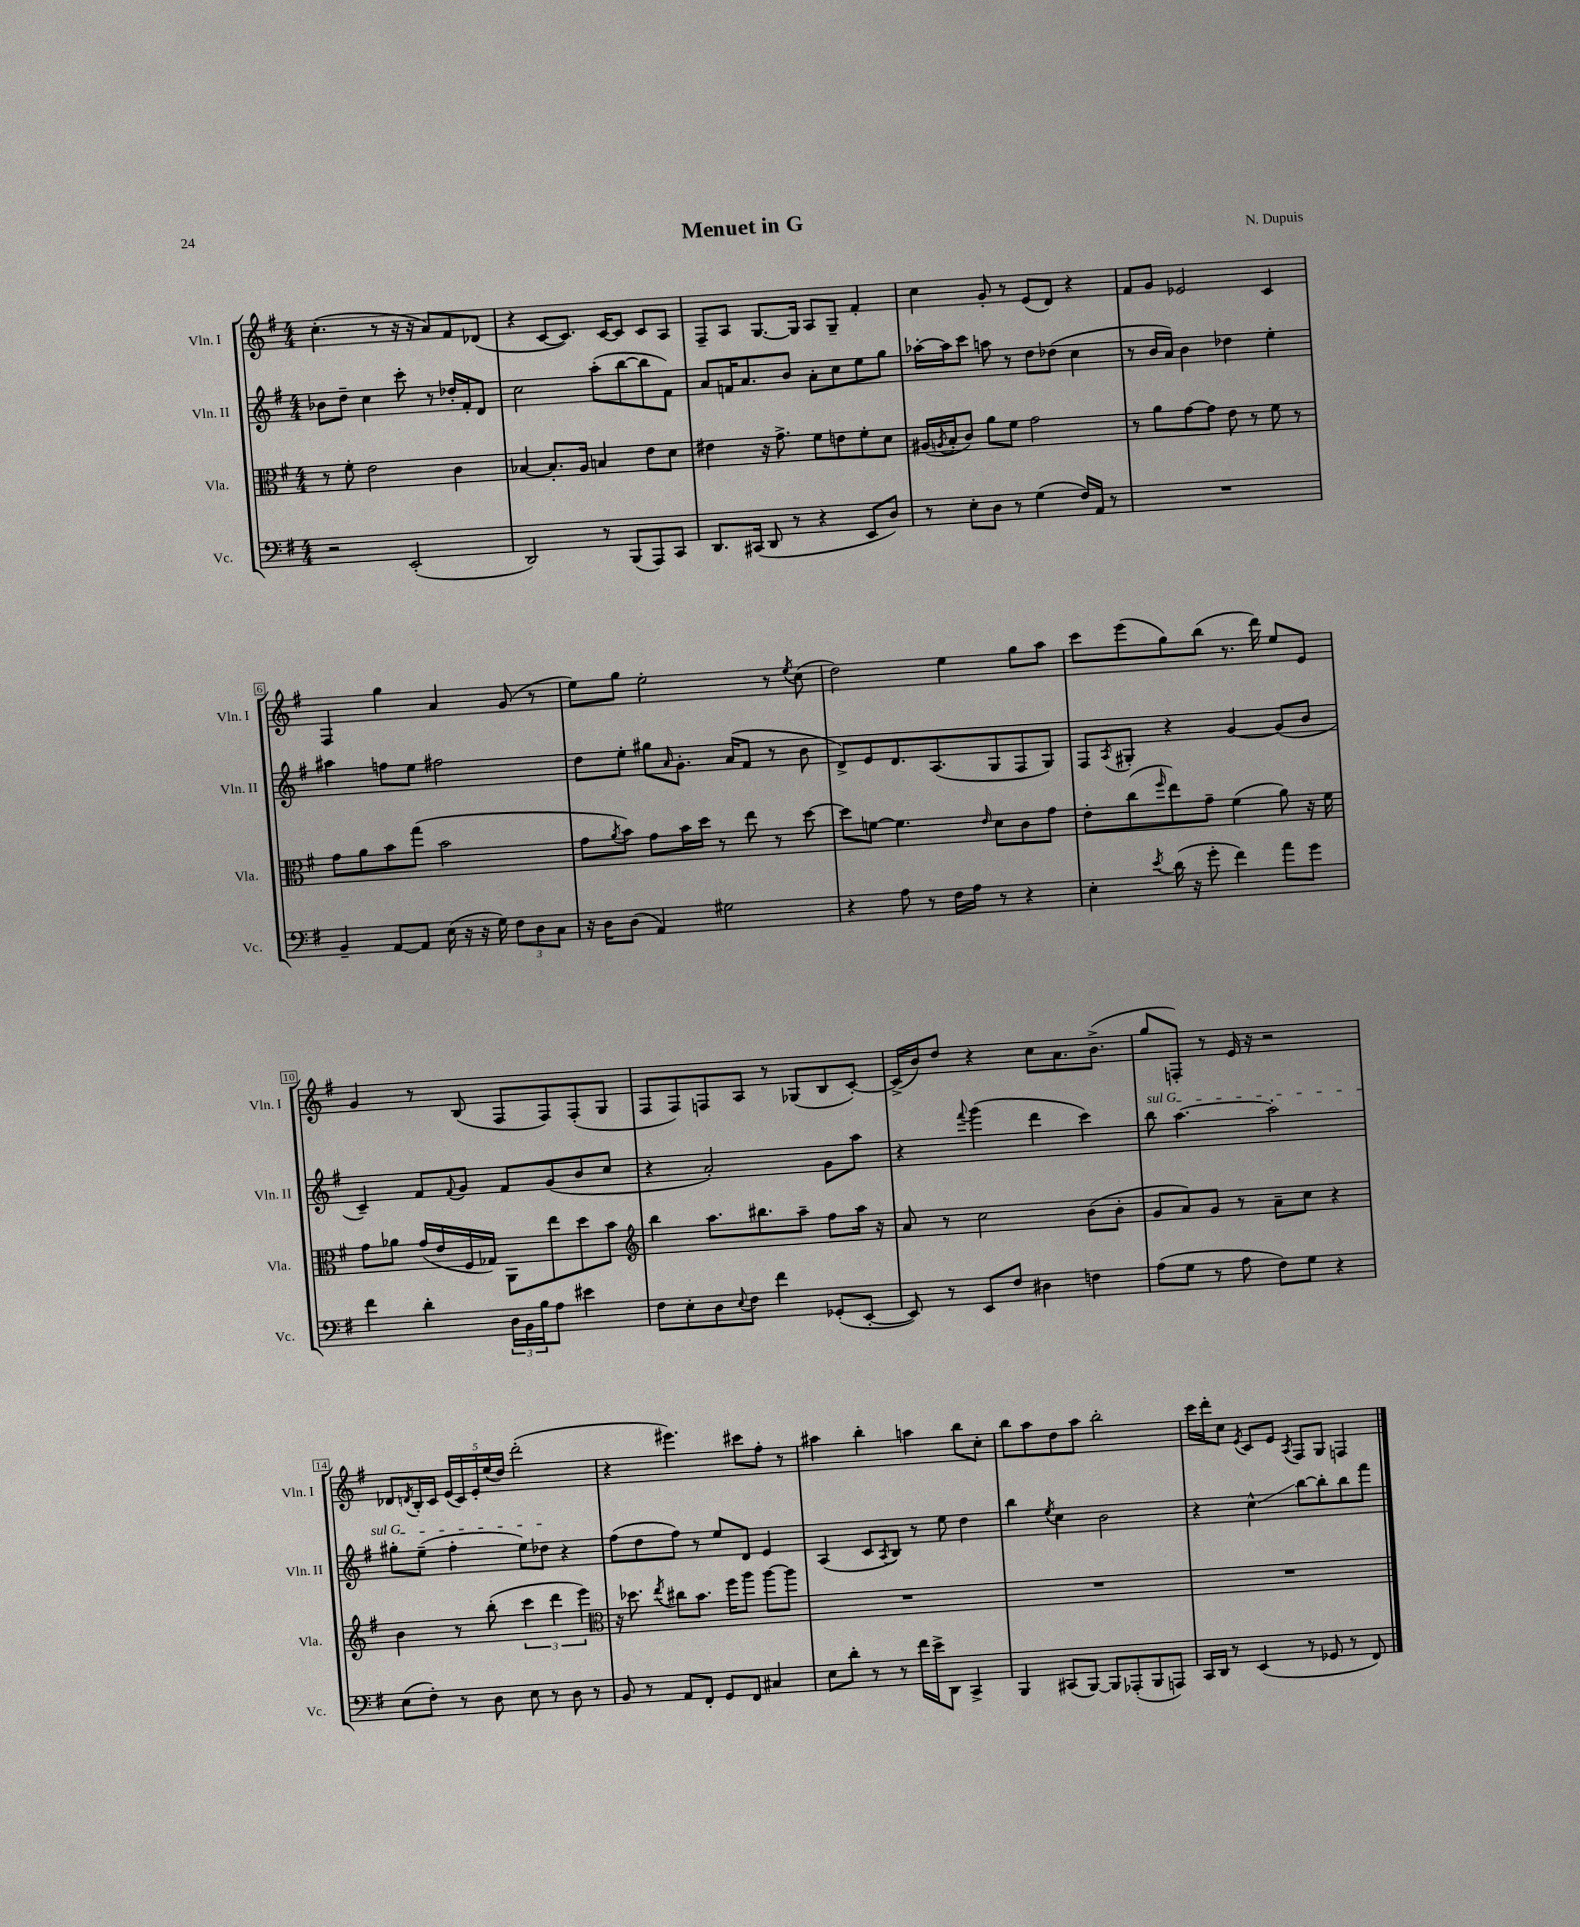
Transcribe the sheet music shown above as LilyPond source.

\header { title = "Menuet in G" composer = "N. Dupuis" }
<<
\new StaffGroup <<
\new Staff = "s0" \with { instrumentName = "Vln. I" shortInstrumentName = "Vln. I" } {
    \clef treble \key g \major \numericTimeSignature \time 4/4
    c''4.-.( r8 r16 r16 a'8) fis'8 des'8( |
    r4 c'8~ c'8.) c'16~ c'8 c'8 a8 |
    fis8-- a8 g8.~ g16 a8 g8-- fis'4-. |
    c''4 g'8-. r8 e'8( d'8) r4 |
    fis'8 g'8 ees'2 c'4 |
    fis4 g''4 a'4 g'8( r8 |
    e''8) g''8 e''2-. r8 \acciaccatura { e''8 } c''8( |
    d''2) e''4 g''8 a''8 |
    c'''8 e'''8( g''8) b''8( r8. d'''16) e''8 e'8 |
    g'4 r8 b8( fis8 fis8) fis8-.( g8 |
    fis8 fis8) f8 a8 r8 ges8( b8 c'8~-.) |
    c'16->( b'16) d''8 r4 c''8 a'8. b'8.->( |
    g''8 f8-.) r8 e'16 r16 r2 |
    des'8 \acciaccatura { d'8 } b16-. c'16 \tuplet 5/4 { e'16( c'16) e'16-. e''16( d''16) } d'''2-.( |
    r4 eis'''4.) cis'''8 fis''8-. r8 |
    ais''4 b''4-. a''4 b''8 c''8-. |
    b''8 a''8 d''8 a''8 b''2-. |
    c'''16 d'''16-. c''8 \acciaccatura { e'8 } c'8 e'8 \acciaccatura { a8 } fis8 g8 f4 \bar "|." |
}
\new Staff = "s1" \with { instrumentName = "Vln. II" shortInstrumentName = "Vln. II" } {
    \clef treble \key g \major \numericTimeSignature \time 4/4
    bes'8 d''8-- c''4 c'''8-. r8 des''16-. fis'16-. d'8 |
    c''2 a''8-.( b''8~ b''8 fis'8) |
    a'8 f'16 a'8. b'8 a'8-. c''8 e''8 g''8 |
    aes''16~-. aes''16 c'''8 a''8 r8 d''8 des''8( c''4 |
    r8 b'16 a'16) b'4 des''4 e''4-. |
    ais''4 f''8 e''8 fis''2 |
    d''8 e''8-. gis''8 \grace { a'16 } g'8.-. a'16( fis'8 r8 b'8 |
    d'8->) e'8 d'8. a8.( g8 fis8 g8) |
    fis8 \acciaccatura { a8 } gis8-. r4 g'4~ g'8( b'8 |
    c'4--) fis'8 \appoggiatura { fis'8 } g'8 fis'8 g'8( b'8 c''8 |
    r4 a'2-.) g'8 a''8 |
    r4 \appoggiatura { fis'''8 } g'''4( d'''4 c'''4) |
    \once \override TextSpanner.bound-details.left.text = \markup { \italic "sul G" } b''8\startTextSpan a''4.~ a''2-. |
    gis''8-. e''8--( fis''4-. e''8) des''8\stopTextSpan r4 |
    fis''8( d''8 fis''8) r8 e''8 d'8 e'4 |
    a4( c'8 \acciaccatura { a8 } b8) r8 e''8 d''4 |
    b''4 \acciaccatura { e''8 } c''4 b'2 |
    r4 c''4-^\glissando b''8~ b''8-. b''8 fis'''8 \bar "|." |
}
\new Staff = "s2" \with { instrumentName = "Vla." shortInstrumentName = "Vla." } {
    \clef alto \key g \major \numericTimeSignature \time 4/4
    r8 fis'8-. e'2 c'4 |
    bes4~ bes8.-. a16 b4 e'8 d'8 |
    eis'4 r16 g'8.-> fis'8 e'8 fis'8-. d'8 |
    ais16( \acciaccatura { a8 } b16-. c'8) a'8 fis'8 g'2 |
    r8 a'8 g'8~ g'8 e'8 r8 fis'8 r8 |
    g'8 a'8 b'8 g''8( b'2 |
    g'8 \acciaccatura { a'8 } b'8) g'8 b'16 d''16 r8 e''8 r8 d''8~ |
    d''8 f'8~ f'4. \grace { e'16 } d'8 c'8 g'8 |
    e'8-. c''8( \grace { fis''16 } e''8) g'8-- fis'4( a'8) r16 fis'16 |
    g'8 aes'8 g'16( e'16 fis16 ges16) a,8 e''8 d''8 b'8 |
    \clef treble b''4 a''8. bis''8. a''8-- fis''8 a''16 r16 |
    a'8 r8 c''2 b'8( b'8-. |
    g'8 a'8) g'8 r8 a'8-- c''8 r4 |
    b'4 r8 b''8-.( \tuplet 3/2 { c'''4 d'''4 e'''4) } |
    \clef alto r16 des''8. \acciaccatura { e''8 } cis''8 b'8. fis''16 a''8 a''8~ a''8 |
    R1 |
    R1 |
    R1 \bar "|." |
}
\new Staff = "s3" \with { instrumentName = "Vc." shortInstrumentName = "Vc." } {
    \clef bass \key g \major \numericTimeSignature \time 4/4
    r2 e,2-.( |
    d,2) r8 b,,8( a,,8) c,8 |
    d,8. cis,16( d,8 r8 r4 e,8 d8) |
    r8 e8-. d8 r8 g4( fis16) a,16 r8 |
    R1 |
    b,4-- a,8~ a,8 e16( r16 r16 g16) \tuplet 3/2 { fis8 d8 c8 } |
    r16 d16 d8( a,4) gis2 |
    r4 a8 r8 fis16 a16 r8 r4 |
    e4-. \acciaccatura { e'8 } d'16( r16 g'8-. fis'4) a'8 g'8 |
    fis'4 d'4-. \tuplet 3/2 { d16 b,16 b16 } a8 eis'4 |
    fis8 e8-. d8 \appoggiatura { e8 } fis8 fis'4 ges,8-.( e,8~-. |
    e,8) r8 e,8 fis8 dis4 f4 |
    a8( g8 r8 a8 fis8) g8 r4 |
    e8( fis8-.) r8 d8 e8 r8 d8 r8 |
    b,8 r8 a,8 fis,8-. g,8 fis,8 cis4 |
    e8 d'8-. r8 r8 fis'16 e'16-> d,8 c,4-> |
    b,,4 cis,8( b,,8~) b,,8 aes,,8-.( b,,8 a,,8) |
    c,16 d,16 r8 e,4( r8 ges,8 r8 fis,8) \bar "|." |
}
>>
>>
\layout { \context { \Score \override BarNumber.stencil = #(make-stencil-boxer 0.1 0.3 ly:text-interface::print) } }
